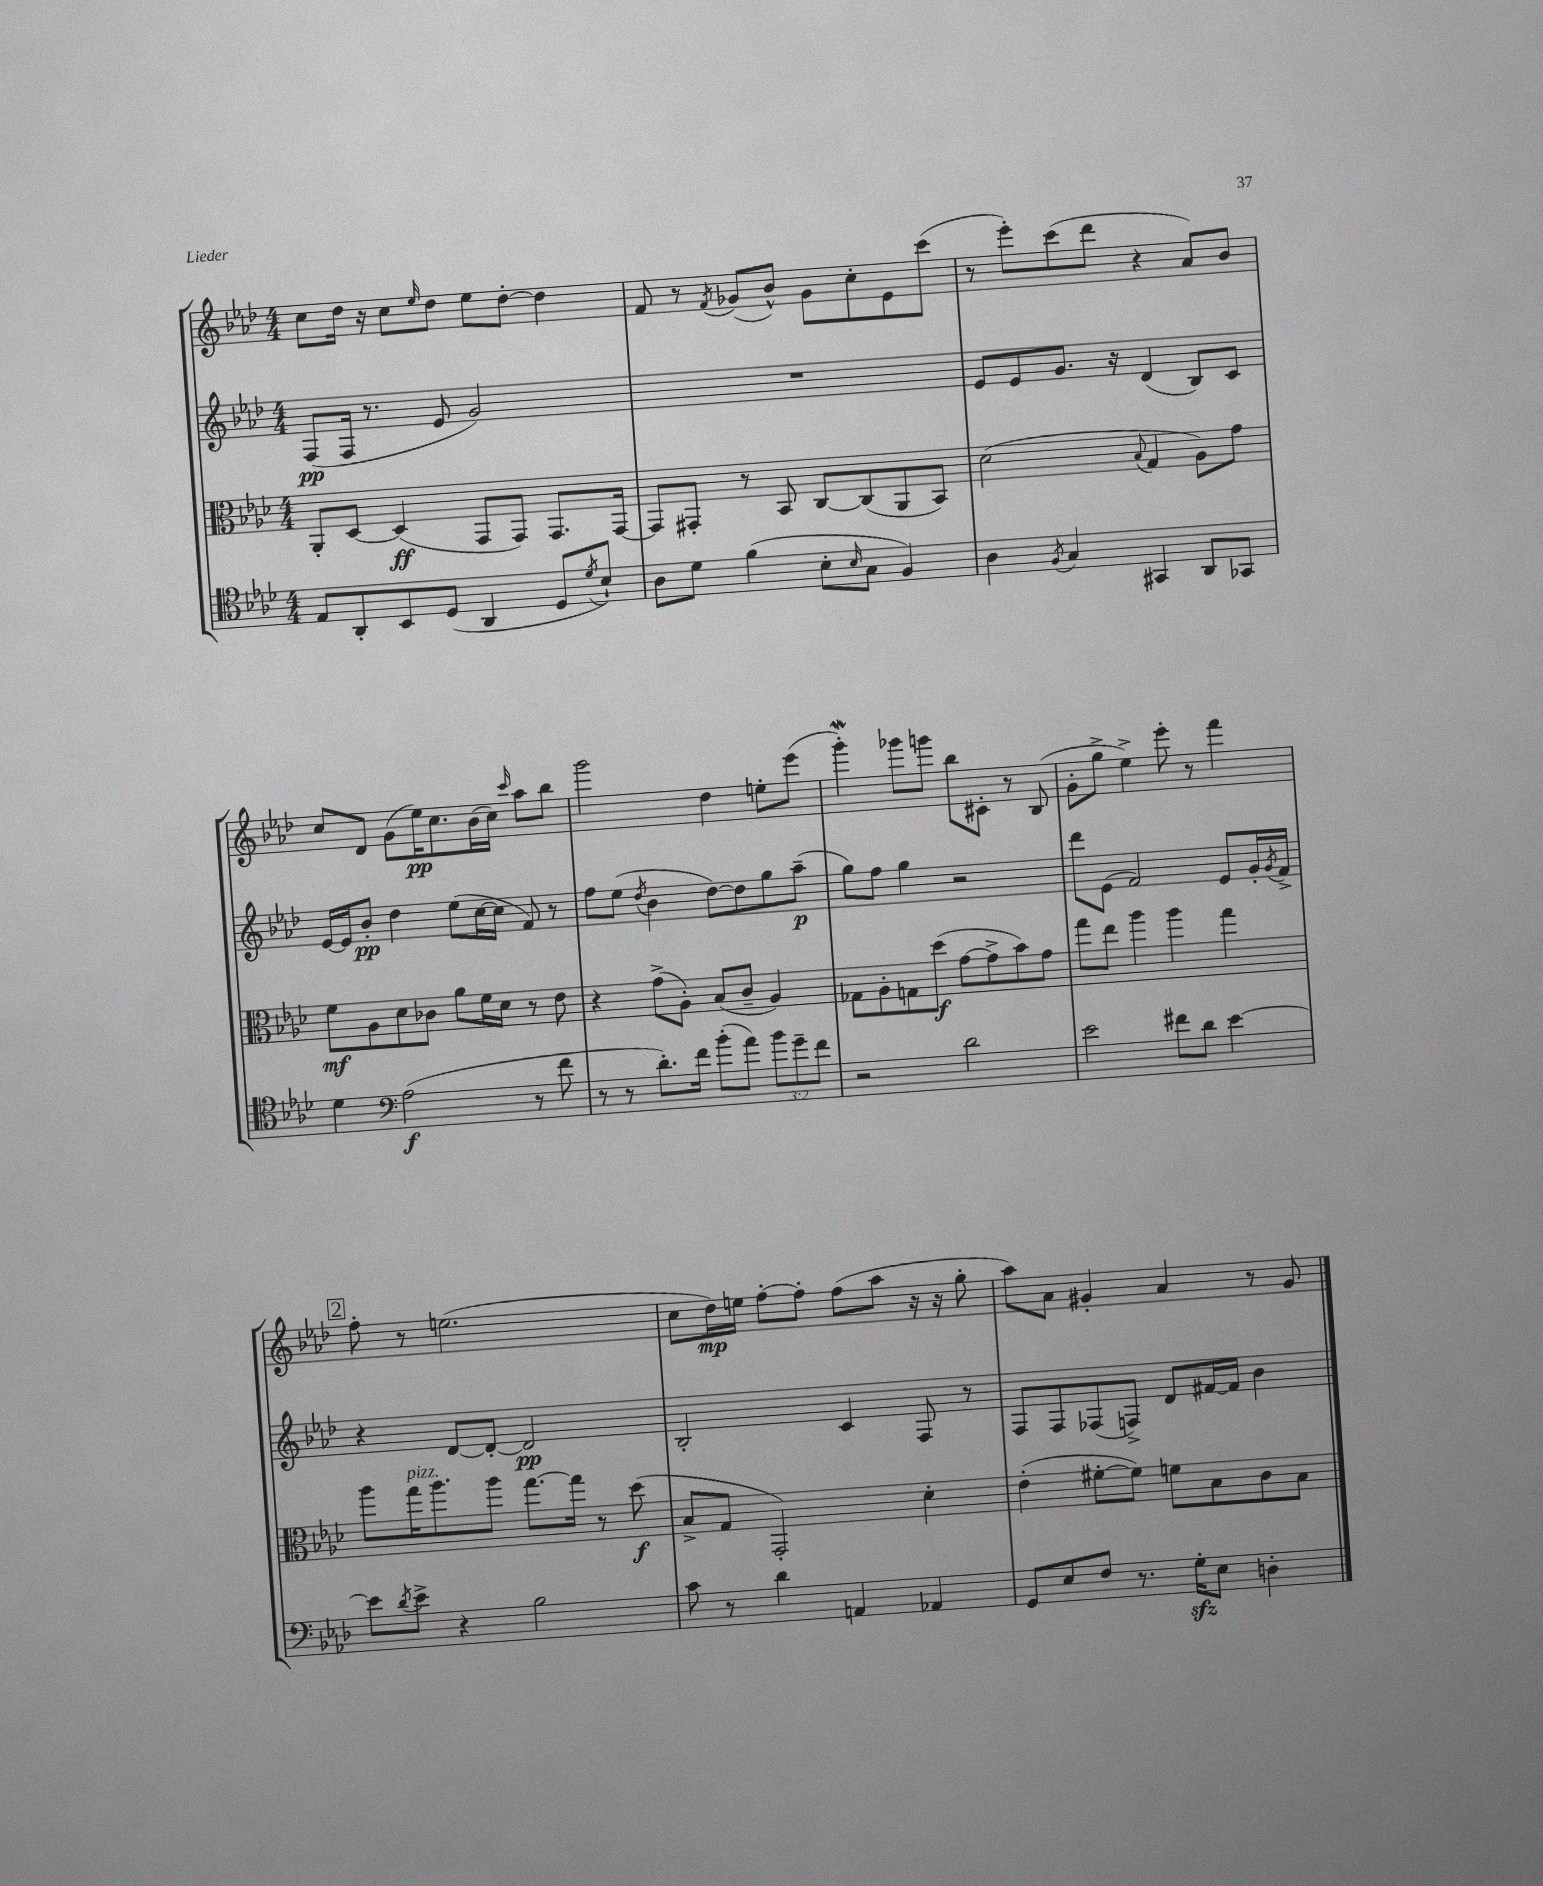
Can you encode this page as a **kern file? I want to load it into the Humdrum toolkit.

**kern	**kern	**kern	**kern
*staff4	*staff3	*staff2	*staff1
*clefC4	*clefC3	*clefG2	*clefG2
*k[b-e-a-d-]	*k[b-e-a-d-]	*k[b-e-a-d-]	*k[b-e-a-d-]
*M4/4	*M4/4	*M4/4	*M4/4
8E-	8AA-'	(8F	8cc
8AA-'	[8D-	16F	16dd-
.	.	8.r	16r
8BB-	(4D-]	.	8cc
.	.	.	16qqee-
(8D-	.	8e-	8dd-
4AA-	8GG	2g)	8ee-
.	8GG)	.	[8dd-'
8D-	8.GG	.	4dd-]
8qd-	.	.	.
8B-`)	.	.	.
.	[16GG	.	.
=	=	=	=
8A-	8GG]	1r	8f
8d-	8GG#'	.	8r
.	.	.	8qf
(4f	8r	.	(8g-
.	8BB-	.	8b-^^)
8B-'	[8C	.	8g-
16qqB-	.	.	.
8G	(8C]	.	8cc'
4F)	8AA-	.	8e-
.	8BB-)	.	(8ccc
=	=	=	=
4A-	(2d-	8e-	8r
.	.	8e-	8eee-')
8qF	.	.	.
4G	.	8.g	(8ccc
.	.	.	8ddd-
.	.	16r	.
.	8qqB-	.	.
4GG#	4G	(4d-	4r
8AA-	8A-)	8B-)	8a-)
8GG-	8g	8c	8b-
=	=	=	=
4d-	8f	[16e-	8cc
.	.	16e-]	.
.	8A-	8b-'	8d-
*clefF4	*	*	*
(2A-	8d-	4dd-	(8g
.	8c-	.	16ee-)
.	.	.	8.cc
.	8a-	(8ee-	.
.	16f	[16cc	(16b-
.	16d-	16cc]	16cc)
.	.	.	16qqccc
8r	8r	8f)	8aa-
8f	8e-	8r	8bb-
=	=	=	=
8r	4r	8ff	2ggg
8r	.	(8ee-	.
.	.	8qdd-	.
8.d-')	(8g^	4b-	.
.	8A-')	.	.
16f	.	.	.
(8b-'	(8B-	[8dd-)	4dd-
8a-)	8c~	8dd-]	.
12b-	4A-)	8gg	8ee'
12g~	.	.	.
.	.	(8aa-~	(8eee-
12f	.	.	.
=	=	=	=
2r	8G-	8gg)	4ggg')
.	8A-'	8ff	.
.	8G	4gg	8ggg-
.	(8dd-	.	8ggg
2d-	[8g	2r	8bb-
.	8g^]	.	8c#'
.	8b-)	.	8r
.	8g	.	(8B-
=	=	=	=
2e-	8gg	8ddd-	8g'
.	8ee-	(8e-	8gg^
.	4aa-	2f)	4ee-^)
8f#	4aa-	.	8eee-'
8d-	.	.	8r
[4e-	4gg	8e-	4fff
.	.	16g'	.
.	.	8qg	.
.	.	16f^	.
=	=	=	=
8e-]	8aa-	4r	8ff'
8qd-	.	.	.
8e-^	16gg	.	8r
.	8.aa-	.	.
4r	.	[8d-	(2.ee
.	8aa-	8d-'_	.
2B-	[8.gg	2d-]	.
.	16gg]	.	.
.	8r	.	.
.	(8dd-	.	.
=	=	=	=
8c	8B-^	2B-'	8cc
8r	8G	.	16dd-)
.	.	.	16ee
4d-	2GG')	.	[8ff'
.	.	.	8ff']
4AA	.	4c	(8ff
.	.	.	8aa-
4AA-	4d-'	8F	16r
.	.	.	16r
.	.	8r	8gg'
=	=	=	=
8GG	(4e-'	8F	8aa-)
8E-	.	8F	8a-
8F	[8f#'	(8F-	4g#'
8.r	8f#])	8F^)	.
.	8f	8d-	4a-
16G'	.	.	.
8E-	8B-	[16f#	.
.	.	16f#]	.
4D'	8c	4b-	8r
.	8B-	.	8g#
==	==	==	==
*-	*-	*-	*-
